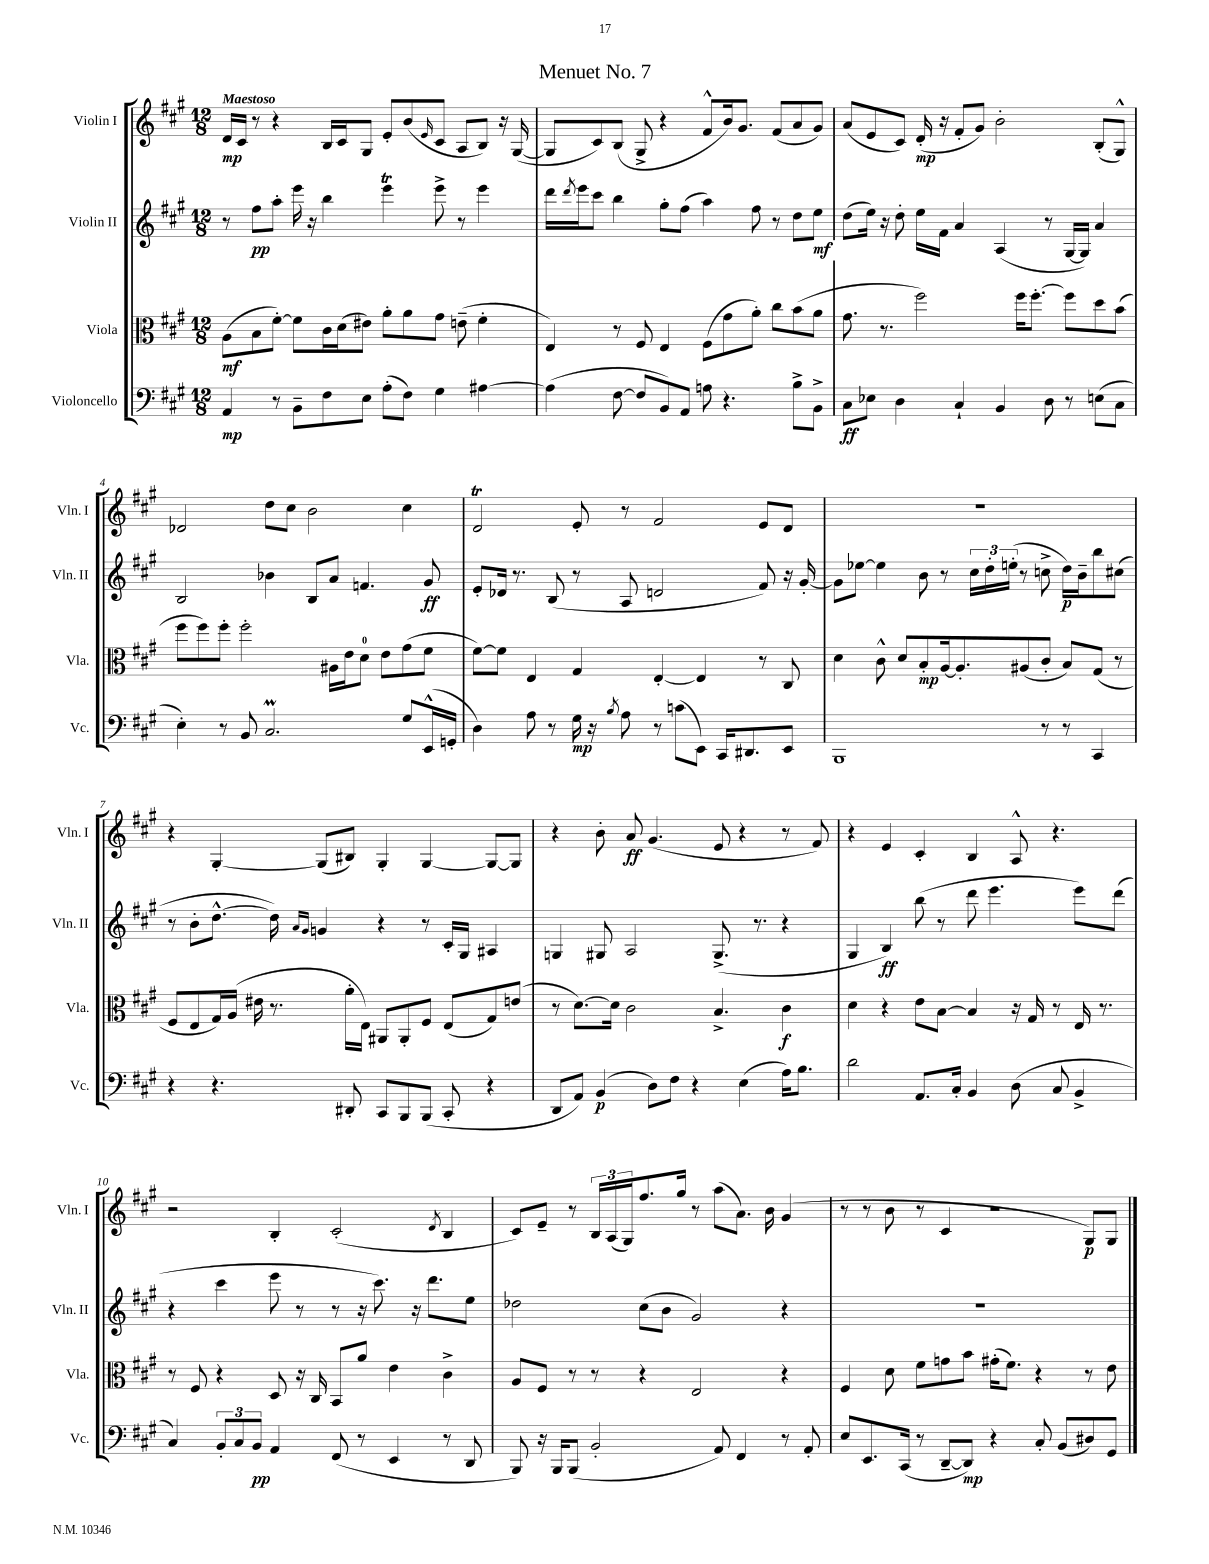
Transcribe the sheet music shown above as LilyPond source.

\header { title = "Menuet No. 7" }
<<
\new StaffGroup <<
\new Staff = "s0" \with { instrumentName = "Violin I" shortInstrumentName = "Vln. I" } {
    \clef treble \key a \major \numericTimeSignature \time 12/8 \tempo "Maestoso"
    d'16\mp cis'16 r8 r4 b16 cis'16 gis8 e'8-. b'8( \grace { e'16 } cis'8 a8 b8) r16 gis16~( |
    gis8 cis'8) b8( gis8-> r4 fis'8-^ b'16) gis'8. fis'8( a'8 gis'8) |
    a'8( e'8 cis'8) d'16-.\mp( r16 fis'8-. gis'8) b'2-. b8-.( gis8-^) |
    des'2 d''8 cis''8 b'2 cis''4 |
    d'2\trill e'8-. r8 fis'2 e'8 d'8 |
    R1. |
    r4 gis4~-. gis8( bis8) gis4-. gis4~ gis8~ gis8 |
    r4 b'8-. a'8\ff gis'4.( e'8 r4 r8 fis'8) |
    r4 e'4 cis'4-. b4 a8-^ r4. |
    r2 b4-. cis'2-.( \acciaccatura { d'8 } b4 |
    cis'8) e'8-- r8 \tuplet 3/2 { b16 a16( gis16) } fis''8. gis''16 r8 a''8( a'8.) b'16 gis'4( |
    r8 r8 b'8 r8 cis'4 r2 gis8\p) gis8 \bar "|." |
}
\new Staff = "s1" \with { instrumentName = "Violin II" shortInstrumentName = "Vln. II" } {
    \clef treble \key a \major \numericTimeSignature \time 12/8
    r8 fis''8\pp a''8-. e'''16 r16 b''4 e'''4\trill e'''8-> r8 e'''4 |
    d'''16 \acciaccatura { d'''8 } e'''16 cis'''8 b''4 gis''8-. fis''8( a''4) fis''8 r8 d''8 e''8\mf |
    d''8( e''16) r16 d''8-. e''16 fis'16 a'4 a4( r8 gis16~ gis16) a'4 |
    b2 bes'4 b8 a'8 f'4. gis'8\ff |
    e'8-. des'16 r8. b8( r8 a8 d'2 fis'8) r16 gis'16~-. |
    gis'8 ees''8~ ees''4 b'8 r8 \tuplet 3/2 { cis''16 d''16-. e''16-.( } r8 c''8-> d''16\p) b'16-- b''8 cis''8( |
    r8 b'8-. d''8.~-^ d''16) \grace { a'16 gis'16 } g'4 r4 r8 cis'16-. gis16 ais4 |
    g4 gis8 a2 gis8.->( r8. r4 |
    gis4 b4\ff) b''8( r8 d'''8 e'''4. e'''8) d'''8( |
    r4 cis'''4 e'''8 r8 r8 r16 cis'''8.) r16 d'''8. e''8 |
    des''2 cis''8( b'8 gis'2) r4 |
    R1. \bar "|." |
}
\new Staff = "s2" \with { instrumentName = "Viola" shortInstrumentName = "Vla." } {
    \clef alto \key a \major \numericTimeSignature \time 12/8
    a8\mf( b8 fis'8~-.) fis'8 cis'16 d'16( eis'8) a'8-. a'8 gis'8 e'8--( fis'4-. |
    e4) r8 fis8 e4 fis8( gis'8 a'8-.) cis''8 b'8( a'8 |
    gis'8. r8. fis''2) fis''16 fis''8.~-. fis''8 d''8 b'8( |
    fis''8 fis''8) fis''8-. fis''2-. ais16 e'16 d'8-0 e'8 gis'8( fis'8 |
    fis'8~) fis'8 e4 gis4 e4~-. e4 r8 cis8 |
    d'4 cis'8-^ d'8 b8-.\mp a16~ a8.-. ais8( cis'8-. b8) gis8( r8 |
    fis8 e8 gis16) a16( eis'16 r8. a'16-. e16) ais,8 ais,8-. fis8 e8( gis8) e'8( |
    r8 d'8.~) d'16 cis'2 b4.-> cis'4\f |
    d'4 r4 e'8 b8~ b4 r16 gis16 r8 e16 r8. |
    r8 fis8 r4 d8 r16 cis16 b,8 a'8 e'4 cis'4-> |
    a8 fis8 r8 r8 r4 e2 r4 |
    fis4 d'8 fis'8 g'8 b'8 gis'16-.( fis'8.) r4 r8 e'8 \bar "|." |
}
\new Staff = "s3" \with { instrumentName = "Violoncello" shortInstrumentName = "Vc." } {
    \clef bass \key a \major \numericTimeSignature \time 12/8
    a,4\mp r8 b,8-- fis8 e8 a8-.( fis8) gis4 ais4~ |
    ais4( fis8~ fis8 b,8) a,8 a8 r4. b8-> b,8-> |
    cis8\ff ees8 d4 cis4-! b,4 d8 r8 e8( cis8 |
    e4-.) r8 b,8 cis2.\prall gis8 e,16-^( g,16-. |
    d4) a8 r8 gis16\mp r16 \acciaccatura { b8 } a8 r8 c'8( e,8) cis,16 dis,8. e,8 |
    b,,1 r8 r8 cis,4 |
    r4 r4. dis,8-. cis,8 b,,8 b,,8( cis,8-. r4 |
    d,8 a,8) b,4\p( d8) fis8 r4 e4( a16) b8. |
    d'2 a,8. cis16-. b,4 d8( cis8 b,4-> |
    cis4) \tuplet 3/2 { b,8-. cis8 b,8\pp } a,4 fis,8( r8 e,4 r8 d,8 |
    b,,8) r16 b,,16 b,,8( b,2-. a,8) fis,4 r8 a,8-. |
    e8 e,8. cis,16( r8 d,8~-- d,8\mp) r4 cis8-. b,8( dis8) gis,8 \bar "|." |
}
>>
>>
